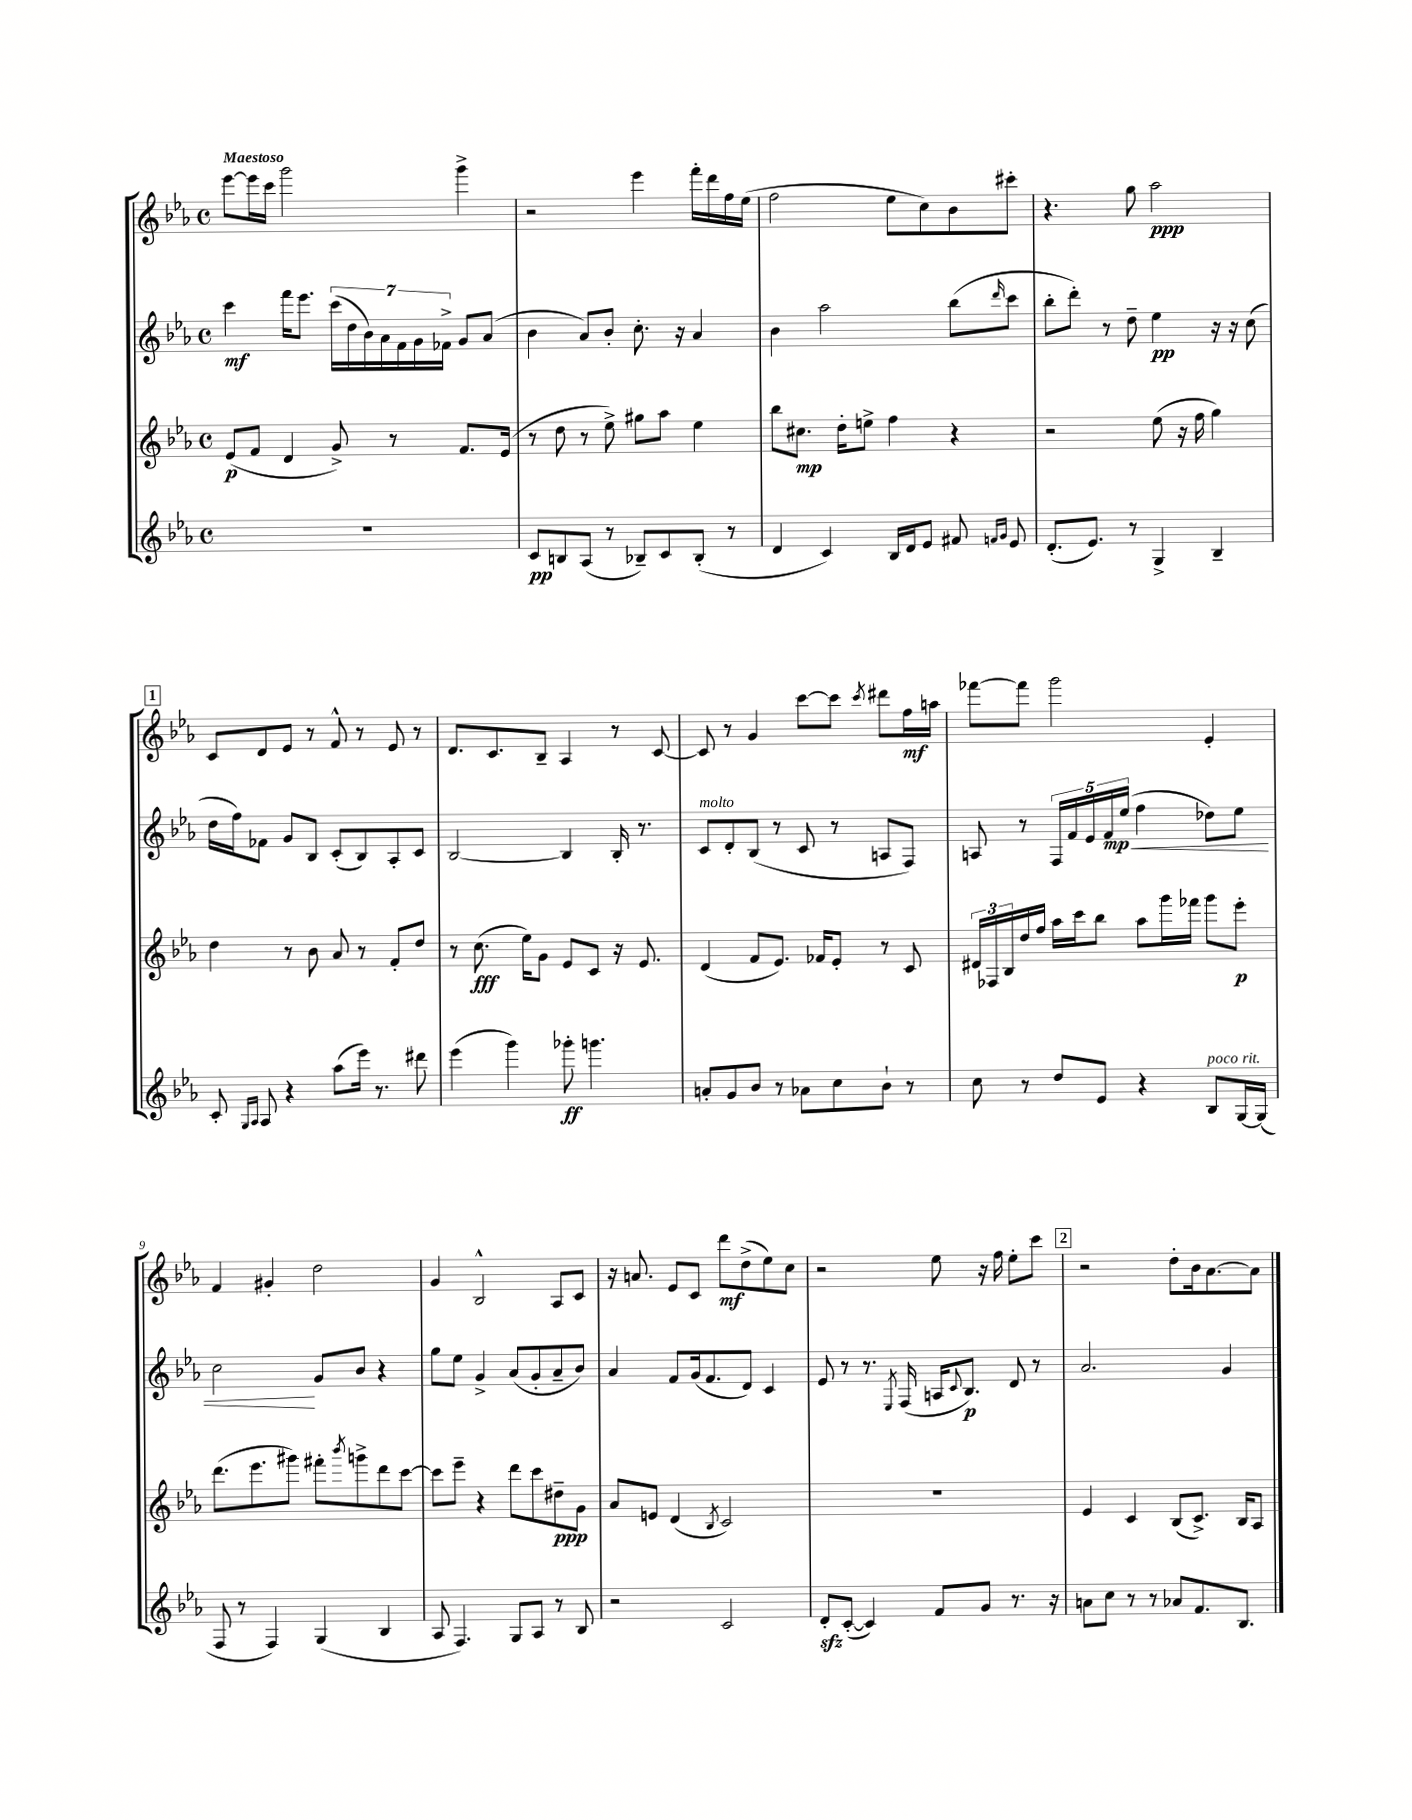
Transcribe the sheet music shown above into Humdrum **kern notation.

**kern	**dynam	**kern	**dynam	**kern	**dynam	**kern	**dynam
*part4	*part4	*part3	*part3	*part2	*part2	*part1	*part1
*staff4	*staff4	*staff3	*staff3	*staff2	*staff2	*staff1	*staff1
*clefG2	*	*clefG2	*	*clefG2	*	*clefG2	*
*k[b-e-a-]	*	*k[b-e-a-]	*	*k[b-e-a-]	*	*k[b-e-a-]	*
*M4/4	*	*M4/4	*	*M4/4	*	*M4/4	*
*met(c)	*	*met(c)	*	*met(c)	*	*met(c)	*
=1	=1	=1	=1	=1	=1	=1	=1
!	!	!	!	!	!	!LO:TX:a:B:t=Maestoso	!
1r	.	(8e-/L	p	4ccc\	mf	[8eee-\L	.
.	.	8f/J	.	.	.	16eee-\L]	.
.	.	.	.	.	.	16ccc\JJ	.
.	.	4d/	.	16fff\KL	.	2ggg\	.
.	.	.	.	8.eee-\J	.	.	.
.	.	8g^/)	.	(28ccc\LL	.	.	.
.	.	.	.	28dd\	.	.	.
.	.	.	.	28b-\)	.	.	.
.	.	.	.	28a-\	.	.	.
.	.	8r	.	.	.	.	.
.	.	.	.	28f\	.	.	.
.	.	.	.	28g\	.	.	.
.	.	.	.	28f-X^\JJ	.	.	.
.	.	8.f/L	.	8g/L	.	4ggg^\	.
.	.	.	.	(8a-/J	.	.	.
.	.	(16e-/Jk	.	.	.	.	.
=2	=2	=2	=2	=2	=2	=2	=2
8c/L	pp	8r	.	4b-\	.	2r	.
8Bn/	.	8dd\	.	.	.	.	.
(8A-/J	.	8r	.	8a-/L)	.	.	.
8r	.	8ee-^\)	.	8b-'/J	.	.	.
8B-X~/L)	.	8gg#X\L	.	8.cc'\	.	4eee-\	.
8c/	.	8aa-\J	.	.	.	.	.
.	.	.	.	16r	.	.	.
(8B-'/J	.	4ee-\	.	4a-/	.	16fff'\LL	.
.	.	.	.	.	.	16ddd\	.
8r	.	.	.	.	.	16ff\	.
.	.	.	.	.	.	(16ee-\JJ	.
=3	=3	=3	=3	=3	=3	=3	=3
4d/	.	8bb-\L	.	4b-\	.	2ff\	.
.	.	8.cc#X\J	mp	.	.	.	.
4c/)	.	.	.	2aa-\	.	.	.
.	.	16dd'\KL	.	.	.	.	.
.	.	8een^\J	.	.	.	.	.
16B-/LL	.	4ff\	.	.	.	8ee-\L	.
16d/J	.	.	.	.	.	.	.
8e-/J	.	.	.	.	.	8cc\)	.
8f#X/	.	4r	.	(8bb-\L	.	8b-\	.
16qqfn/LL	.	.	.	.	.	.	.
16qqg/JJ	.	.	.	16qqddd/	.	.	.
8e-/	.	.	.	8ccc\J	.	8ccc#X'\J	.
=4	=4	=4	=4	=4	=4	=4	=4
(8.d'/L	.	2r	.	8bb-'\L	.	4.r	.
.	.	.	.	8ddd'\J)	.	.	.
8.e-/J)	.	.	.	.	.	.	.
.	.	.	.	8r	.	.	.
8r	.	.	.	8dd~\	.	8gg\	.
4G^/	.	(8ee-\	.	4ee-\	pp	2aa-\	ppp
.	.	16r	.	.	.	.	.
.	.	16ff\	.	.	.	.	.
4B-~/	.	4gg\)	.	16r	.	.	.
.	.	.	.	16r	.	.	.
.	.	.	.	(8cc\	.	.	.
!!LO:LB:g=z
!!LO:REH:place=s1:t=1
=5	=5	=5	=5	=5	=5	=5	=5
8c'/	.	4dd\	.	16dd\LL	.	8c/L	.
.	.	.	.	16ff\J)	.	.	.
16qqG/LL	.	.	.	.	.	.	.
16qqA-/JJ	.	.	.	.	.	.	.
8A-/	.	.	.	8f-X\J	.	8d/	.
4r	.	8r	.	8g/L	.	8e-/J	.
.	.	8b-\	.	8B-/J	.	8r	.
(8aa-\L	.	8a-/	.	(8c'/L	.	8f^^/	.
16eee-\Jk)	.	8r	.	8B-/)	.	8r	.
8.r	.	.	.	.	.	.	.
.	.	8f'/L	.	8A-'/	.	8e-/	.
8ddd#X\	.	8dd/J	.	8c/J	.	8r	.
=6	=6	=6	=6	=6	=6	=6	=6
(4eee-\	.	8r	.	[2B-/	.	8.d/L	.
.	.	(8.cc\	fff	.	.	.	.
.	.	.	.	.	.	8.c/	.
4ggg\)	.	.	.	.	.	.	.
.	.	16ee-\KL)	.	.	.	.	.
.	.	8g\J	.	.	.	8B-~/J	.
8ggg-X'\	ff	8e-/L	.	4B-/]	.	4A-/	.
4.gggn\	.	8c/J	.	.	.	.	.
.	.	16r	.	16B-'/	.	8r	.
.	.	8.e-/	.	8.r	.	.	.
.	.	.	.	.	.	[8c/	.
=7	=7	=7	=7	=7	=7	=7	=7
!	!	!	!	!LO:TX:a:i:t=molto	!	!	!
8an'/L	.	(4d/	.	8c/L	.	8c/]	.
8g/	.	.	.	8d'/	.	8r	.
8b-/J	.	8f/L	.	(8B-/J	.	4g/	.
8r	.	8.e-/J)	.	8r	.	.	.
8a-X\L	.	.	.	8c/	.	[8ccc\L	.
.	.	16f-X/KL	.	.	.	.	.
8cc\	.	8e-'/J	.	8r	.	8ccc\J]	.
.	.	.	.	.	.	8qccc/	.
8b-`\J	.	8r	.	8An/L	.	8ddd#X\L	.
8r	.	8c/	.	8F/J)	.	16ff\L	mf
.	.	.	.	.	.	16aan\JJ	.
=8	=8	=8	=8	=8	=8	=8	=8
8cc\	.	24d#X/LL	.	8An/	.	[8fff-X\L	.
.	.	24F-X/	.	.	.	.	.
.	.	24B-/	.	.	.	.	.
8r	.	16dd/	.	8r	.	8fff-\J]	.
.	.	16ff/JJ	.	.	.	.	.
8dd/L	.	16aa-\LL	.	20F/LL	.	2ggg\	.
.	.	.	.	20f/	.	.	.
.	.	16ccc\J	.	.	.	.	.
.	.	.	.	20e-/	.	.	.
8e-/J	.	8bb-\J	.	.	.	.	.
!	!	!	!	!	!LO:HP:b	!	!
.	.	.	.	20f/	< mp	.	.
.	.	.	.	(20ee-/JJ	.	.	.
4r	.	8aa-\L	.	4ff\	.	.	.
.	.	16ggg\L	.	.	.	.	.
.	.	16fff-X\JJ	.	.	.	.	.
!LO:TX:a:i:t=poco rit.	!	!	!	!	!	!	!
8B-/L	.	8ggg\L	.	8dd-X\L)	.	4e-'/	.
[16G/L	.	8eee-'\J	p	8ee-\J	.	.	.
(16G/JJ]	.	.	.	.	.	.	.
!!LO:LB:g=z
=9	=9	=9	=9	=9	=9	=9	=9
8F/	.	(8.ddd\L	.	2cc\	.	4f/	.
8r	.	.	.	.	.	.	.
.	.	8.eee-\	.	.	.	.	.
4F/)	.	.	.	.	.	4g#X'/	.
.	.	8ggg#X\J)	.	.	.	.	.
(4G/	.	8fff#X'\L	.	8g/L	[	2dd\	.
.	.	8qbbb-/	.	.	.	.	.
.	.	8gggn^\	.	8b-/J	.	.	.
4B-/	.	8ddd\	.	4r	.	.	.
.	.	[8ccc\J	.	.	.	.	.
=10	=10	=10	=10	=10	=10	=10	=10
8A-/	.	8ccc\L]	.	8gg\L	.	4g/	.
4.F/)	.	8eee-~\J	.	8ee-\J	.	.	.
.	.	4r	.	4g^/	.	2B-^^/	.
8G/L	.	8ddd\L	.	(8a-/L	.	.	.
8A-/J	.	8ccc\	.	8g'/	.	.	.
8r	.	8dd#X~\	ppp	8a-~/	.	8A-/L	.
8B-/	.	8g\J	.	8b-/J)	.	8c/J	.
=11	=11	=11	=11	=11	=11	=11	=11
2r	.	8a-/L	.	4a-/	.	16r	.
.	.	.	.	.	.	8.an/	.
.	.	8en/J	.	.	.	.	.
.	.	(4d/	.	8f/L	.	8e-/L	.
.	.	.	.	(16g/k	.	8c/J	.
.	.	.	.	8.f/	.	.	.
.	.	8qB-/	.	.	.	.	.
2c/	.	2c/)	.	.	.	8ddd\L	mf
.	.	.	.	8d/J)	.	(8dd^\	.
.	.	.	.	4c/	.	8ee-\)	.
.	.	.	.	.	.	8cc\J	.
=12	=12	=12	=12	=12	=12	=12	=12
8dzz'/L	.	1r	.	8e-/	.	2r	.
([8c'/J	.	.	.	8r	.	.	.
4c/])	.	.	.	8.r	.	.	.
.	.	.	.	8qE-/	.	.	.
.	.	.	.	(16F/	.	.	.
8f/L	.	.	.	16An/KL	.	8ee-\	.
.	.	.	.	8qqc/	.	.	.
.	.	.	.	8.B-/J)	p	.	.
8g/J	.	.	.	.	.	16r	.
.	.	.	.	.	.	16ff\	.
8.r	.	.	.	8d/	.	8ee-'\L	.
.	.	.	.	8r	.	8ccc\J	.
16r	.	.	.	.	.	.	.
!!LO:REH:place=s1:t=2
=13	=13	=13	=13	=13	=13	=13	=13
8an\L	.	4e-/	.	2.a-/	.	2r	.
8cc\J	.	.	.	.	.	.	.
8r	.	4c/	.	.	.	.	.
8r	.	.	.	.	.	.	.
8a-X/L	.	(8B-/L	.	.	.	8dd'\L	.
8.f/	.	8.c^/J)	.	.	.	16b-\k	.
.	.	.	.	.	.	[8.a-\	.
.	.	.	.	4g/	.	.	.
8.B-/J	.	16B-/KL	.	.	.	.	.
.	.	8A-/J	.	.	.	8a-\J]	.
==	==	==	==	==	==	==	==
*-	*-	*-	*-	*-	*-	*-	*-
